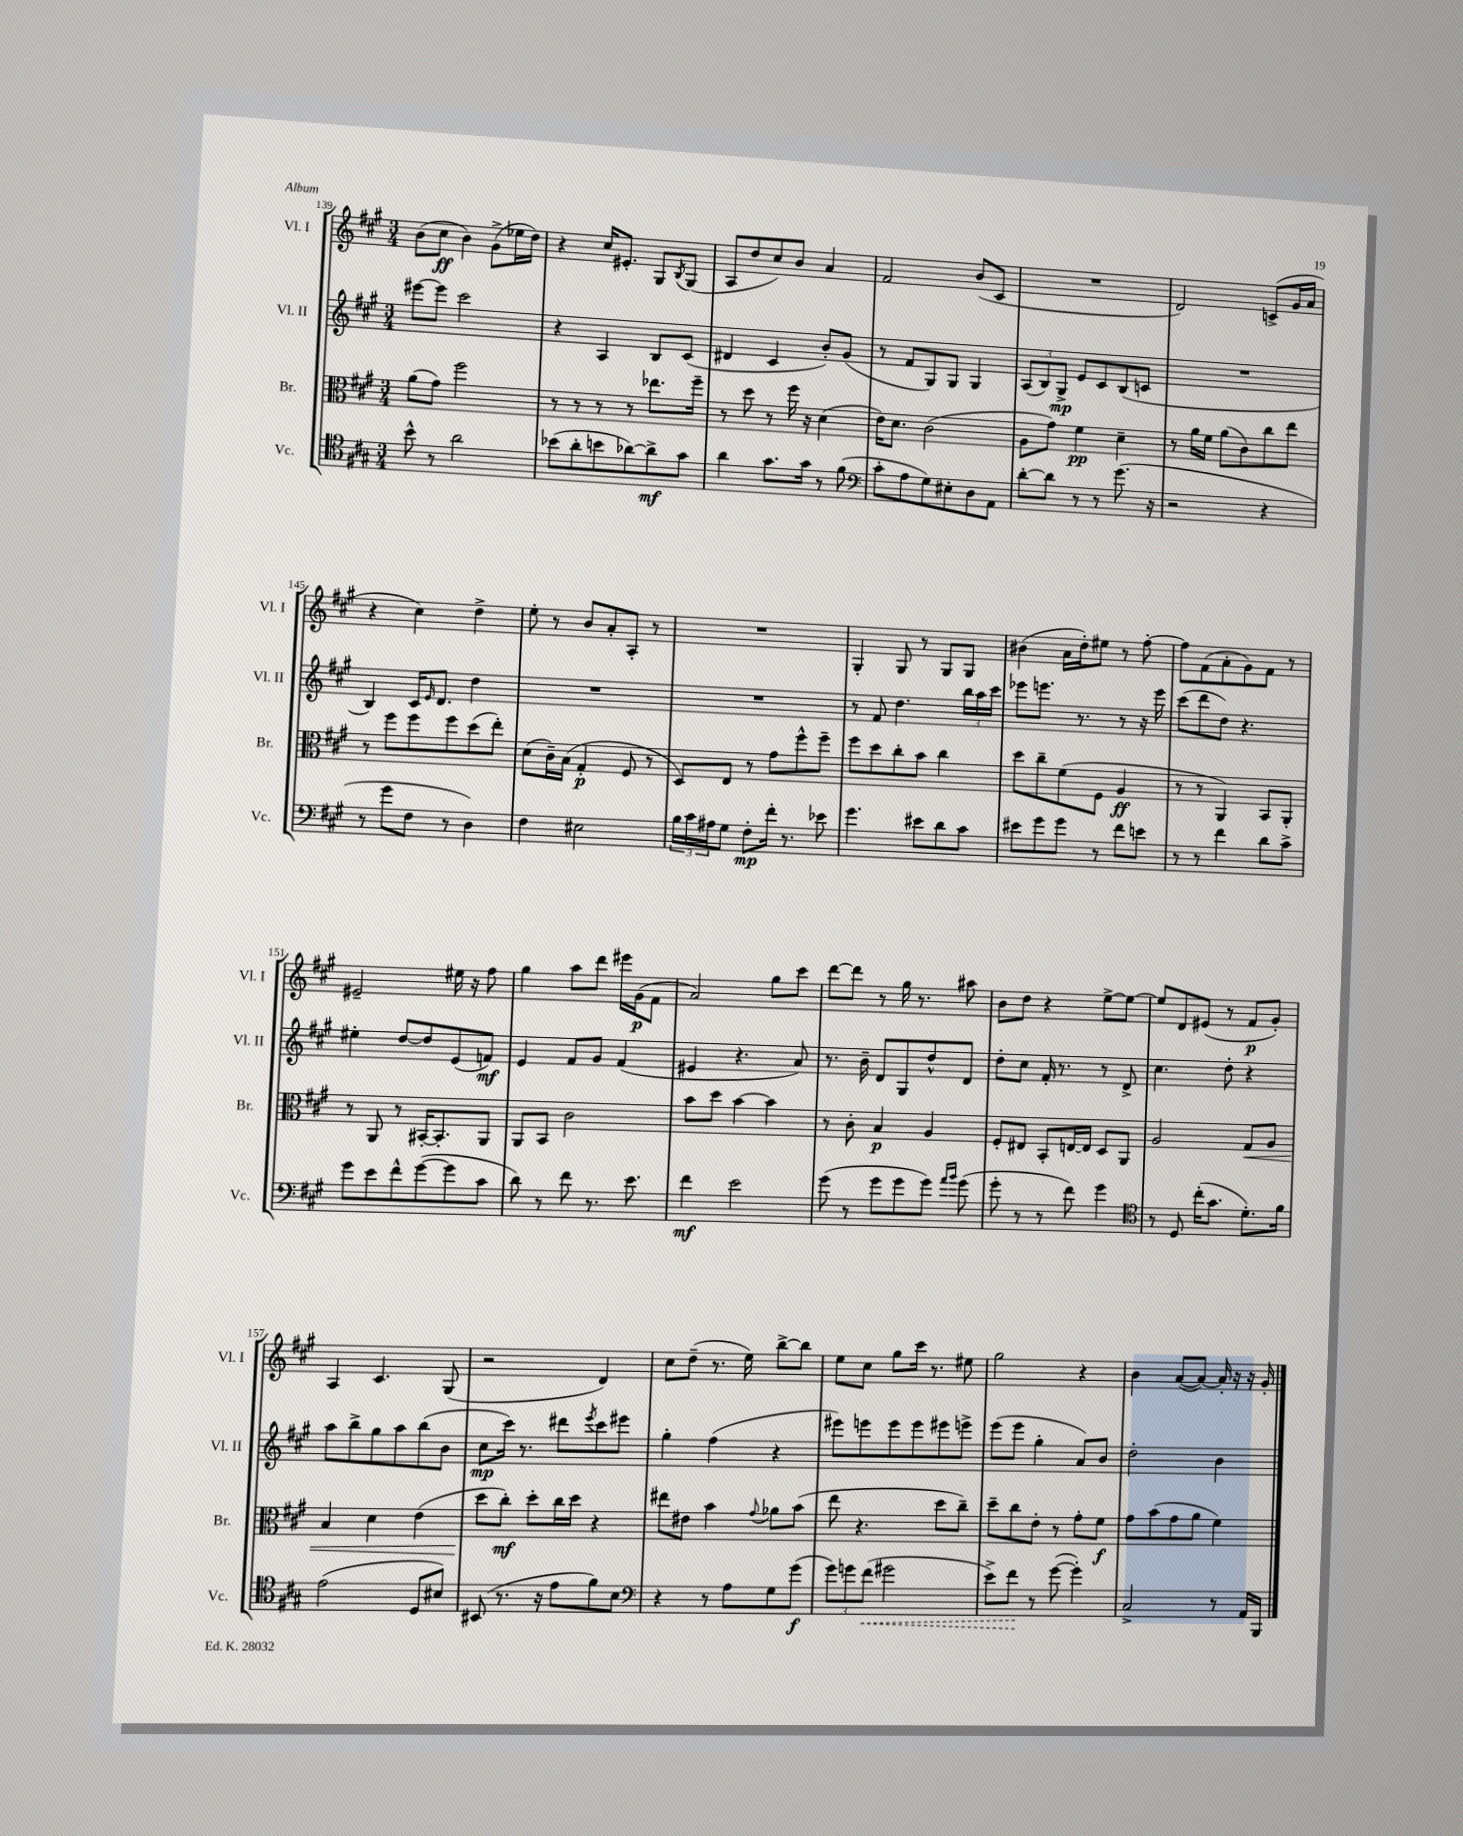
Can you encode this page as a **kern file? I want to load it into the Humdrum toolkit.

**kern	**kern	**kern	**kern
*staff4	*staff3	*staff2	*staff1
*clefC4	*clefC3	*clefG2	*clefG2
*k[f#c#g#]	*k[f#c#g#]	*k[f#c#g#]	*k[f#c#g#]
*M3/4	*M3/4	*M3/4	*M3/4
8b^^	(8a	[8eee#	(8b
8r	8g#)	8eee#]	8cc#
2a	2ff#	2ccc#	4b)
.	.	.	(8g#^
.	.	.	16ee-
.	.	.	16dd)
=	=	=	=
(8b-	8r	4r	4r
8a'	8r	.	.
8b	8r	4A	16cc#
.	.	.	8.e#'
[8a-)	8r	.	.
8a-^]	8.ee-	8B	8G#
.	.	.	8qB
8g#	.	(8c#	(8G#
.	16ff#~	.	.
=	=	=	=
4a	8r	4d#	8A
.	8dd	.	8dd
8.g#	8r	4c#	8cc#)
.	16ff#	.	8b
16g#	16r	.	.
8r	(4d	8b')	4a
(8f#	.	(8g#	.
=	=	=	=
*clefF4	*	*	*
8c#'	16e)	8r	2f#
.	8.d	.	.
8A	.	8f#	.
8G#)	(2c#	8G#)	.
8E#'	.	8G#	.
8D	.	4G#	(8b
8AA	.	.	8c#
=	=	=	=
[8d'	8A	(12A	2.r
.	.	12B)	.
8d]	8g#)	.	.
.	.	12G#^	.
8r	4f#	8e	.
8r	.	8c#	.
(8.g#	4d~	(8B	.
.	.	8c	.
16r	.	.	.
=	=	=	=
2r	8r	2.r	2d)
.	16a	.	.
.	16f#	.	.
.	(8a	.	.
.	8c#)	.	.
4r	8cc#	.	(8c^
.	8ee	.	16g#
.	.	.	16a
=	=	=	=
8r	8r	4B)	4r
8g#	8ff#	.	.
8F#	8ff#	16c#	4cc#)
.	.	16qqe	.
.	.	8.d	.
8r	8ff#	.	.
4D)	(8dd	4dd	4dd^
.	8ee')	.	.
=	=	=	=
4F#	(8d	2.r	8ee'
.	16c#~)	.	8r
.	(16B	.	.
2E#	4G#'	.	8b
.	.	.	8a'
.	8F#	.	8A'
.	8r	.	8r
=	=	=	=
24B	8D)	2.r	2.r
24c#	.	.	.
24A#	.	.	.
8G#	8E	.	.
8F#'	8r	.	.
16f#'	8g#	.	.
8.r	.	.	.
.	8ff#^^	.	.
8e-	8ff#~	.	.
=	=	=	=
4.g#	8ff#	8r	4G#'
.	8dd	8f#	.
.	8cc#'	4.dd	8G#
8e#	8b	.	8r
8d	4cc#	.	8G#
8c#	.	24bb	8G#
.	.	24aa	.
.	.	24ccc#	.
=	=	=	=
8e#	8dd	8eee-	(4b#
8g#	8cc#~	8.eee	.
8g#	(8f#	.	16a
.	.	8.r	16dd')
8r	8F#	.	8ee#
8f#	4A	8r	8r
8e	.	16r	[8ff#'
.	.	16eee	.
=	=	=	=
8r	8r	(8ccc#	8ff#]
8r	8r	8ddd	(8f#
4f#	4AA)	8dd)	8a'
.	.	4.r	8g#)
8d	8BB	.	8f#
8c#^	8AA'	.	8r
=	=	=	=
8g#	8r	4ee#'	2e#~
8e	8AA	.	.
8f#^^	8r	[8dd	.
([8g#	[16BB#'	8dd]	.
.	8.BB#']	.	.
8g#]	.	(8e	16ee#
.	.	.	16r
8c#	8AA	8f)	8ff#
=	=	=	=
8d)	8AA	4e	4gg#
8r	8BB	.	.
8f#	2c#	8f#	8aa
8.r	.	8g#	8ddd
.	.	(4f#	16eee#
8.e	.	.	(16g#
.	.	.	8f#
=	=	=	=
4f#	8b	4e#	2a)
.	8dd	.	.
2e	[4b	4.r	.
.	4b]	.	8gg#
.	.	8a)	8ccc#
=	=	=	=
(8g#	8r	8.r	[8ddd
8r	8c#'	.	8ddd]
.	.	16b~	.
8g#	4B	8d	8r
8g#	.	8G#	16gg#
.	.	.	8.r
8g#)	4A	8dd^^	.
16qqa	.	.	.
16qqb	.	.	.
(8g#	.	8d	8aa#
=	=	=	=
8g#'	8F#'	8dd'	8b
8r	8E#	8cc#	8dd
8r	8BB'	16f#'	4r
.	.	8.r	.
8f#)	[16E	.	.
.	16E]	.	.
4g#	8D	8r	[8ee^
.	8AA	8d^	8ee_
=	=	=	=
*clefC4	*	*	*
8r	2A	4.cc#	8ee]
8D	.	.	8d
(16cc#'	.	.	(8e#
8.g#	.	.	.
.	.	8dd'	8r
8.d')	8G#	4r	8f#
.	8A	.	8g#')
16f#	.	.	.
=	=	=	=
(2e	4B	8aa	4A
.	.	8bb^	.
.	4d	8gg#	4.c#
.	.	8aa	.
8D	(4e	(8bb	.
8B#)	.	8b	(8G#
=	=	=	=
(8BB#	8dd	8cc#	2r
8.r	8cc#')	16ccc#)	.
.	.	8.r	.
.	8dd'	.	.
16r	.	.	.
8e	16cc#	8ddd#	.
.	16dd	.	.
.	.	8qeee	.
8f#)	4r	8ccc#	4d)
8B	.	8eee#	.
=	=	=	=
*clefF4	*	*	*
4r	8ee#	4gg#'	8cc#
.	8e#	.	(8dd~
8r	4b	(4ff#	8.r
8A	.	.	.
.	.	.	16ee)
.	8qqg#	.	.
8G#	8a-	4r	[8bb^
(8g#	(8b	.	8bb]
=	=	=	=
12g#)	8ee	8eee#)	8ee
12g	.	.	.
.	4.r	8eee	8cc#
(12f#	.	.	.
2g#	.	8eee	8gg#
.	.	8eee	16ccc#
.	.	.	8.r
.	8dd	8eee#	.
.	8cc#~)	8eee^	8ee#
=	=	=	=
8e^)	8dd~	(8eee	2gg#
8f#	8cc#	8eee	.
8r	8e'	4gg#'	.
([8g#	8r	.	.
4g#'])	8g#'	8a)	4r
.	8f#	8b	.
=	=	=	=
2C#^	8g#	2dd'	4b
.	(8b	.	.
.	8g#	.	([8a
.	8a	.	8a_)
8r	4f#)	4b	16a']
.	.	.	16r
16AA	.	.	16r
16BBB	.	.	16g#'
==	==	==	==
*-	*-	*-	*-
